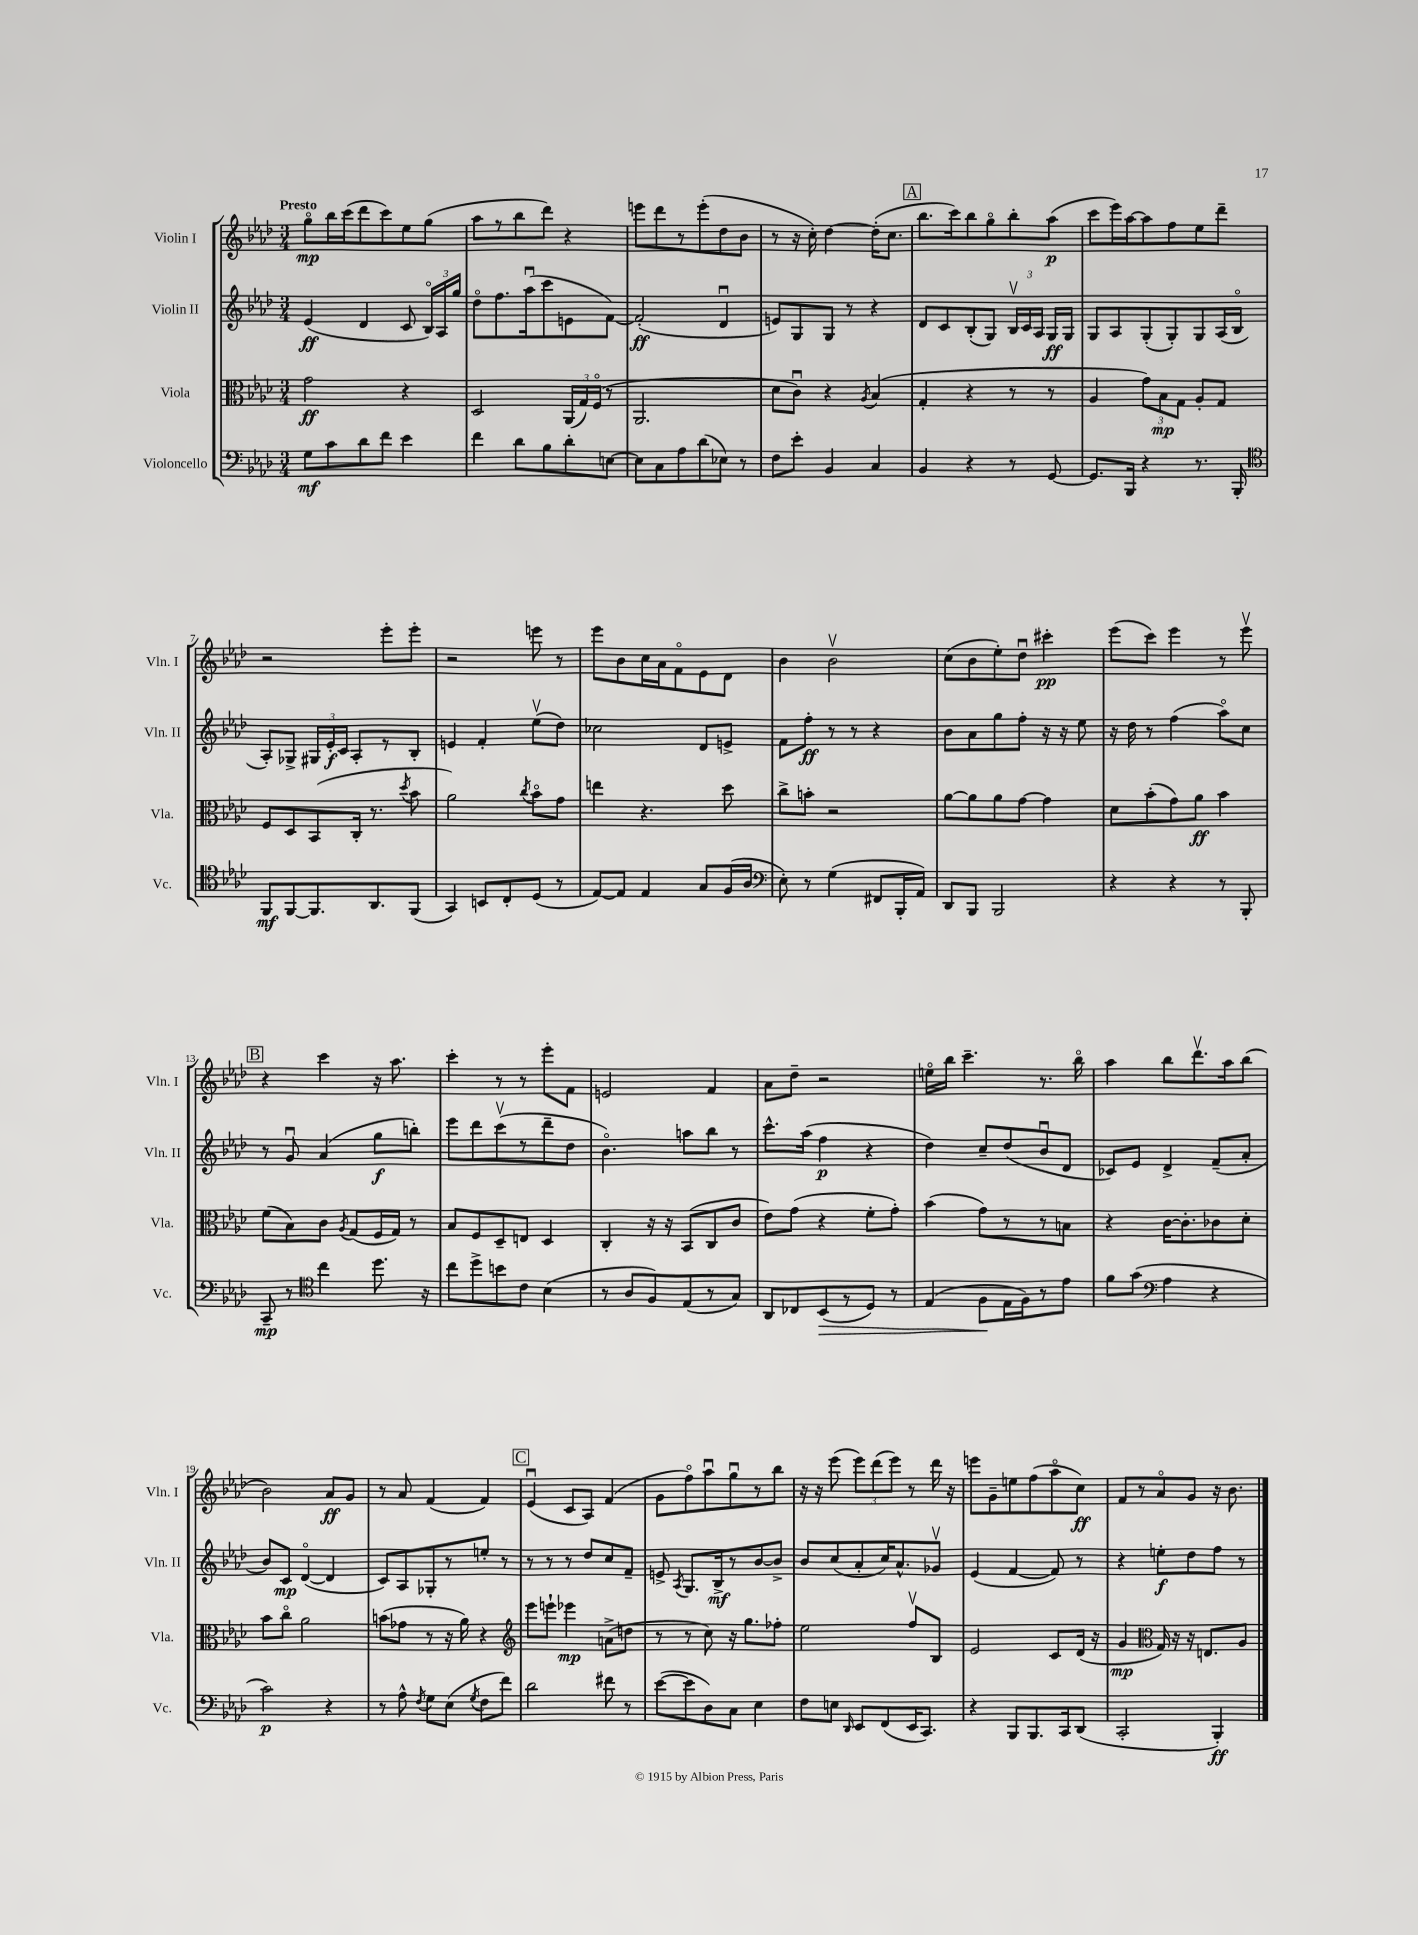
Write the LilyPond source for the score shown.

<<
\new StaffGroup <<
\new Staff = "s0" \with { instrumentName = "Violin I" shortInstrumentName = "Vln. I" } {
    \clef treble \key aes \major \numericTimeSignature \time 3/4 \tempo "Presto"
    \autoBeamOff g''8[\flageolet\mp bes''16 c'''16( des'''8 c'''8) ees''8 g''8]( |
    aes''8[ r8 bes''8 des'''8]) r4 |
    e'''8[ des'''8 r8 e'''8-.( des''8 bes'8] |
    r8 r16 c''16-.) des''4~ des''16[-.( c''8.] |
    \mark \markup { \box "A" } bes''8.[ c'''16) bes''8 g''8\flageolet bes''8-. aes''8]\p( |
    c'''8[ ees'''16) aes''16~ aes''8 f''8 ees''8 des'''8]-- |
    r2 ees'''8[-. ees'''8]-. |
    r2 e'''8 r8 |
    ees'''8[ bes'8 c''16 aes'16 f'8\flageolet ees'8 des'8] |
    bes'4 bes'2\upbow |
    c''8[( bes'8 ees''8-.) des''8]\downbow cis'''4-.\pp |
    ees'''8[( c'''8]) ees'''4 r8 ees'''8\upbow |
    \mark \markup { \box "B" } r4 c'''4 r16 aes''8. |
    c'''4-. r8 r8 ees'''8[-. f'8] |
    e'2 f'4 |
    aes'8[ des''8]-- r2 |
    e''16[\flageolet bes''16] c'''4.-- r8. bes''16\flageolet |
    aes''4 bes''8[ des'''8.\upbow aes''16 bes''8]( |
    bes'2) aes'8[\ff g'8] |
    r8 aes'8 f'4( f'4) |
    \mark \markup { \box "C" } ees'4\downbow( c'8[ aes8]) f'4( |
    g'8[ f''8\flageolet) aes''8\downbow g''8\downbow r8 bes''8] |
    r16 r16 ees'''8( \tuplet 3/2 { ees'''8[) des'''8( ees'''8]) } r8 des'''16 r16 |
    e'''8[ g'8-- e''8 f''8( aes''8\flageolet c''8]\ff) |
    f'8[ r8 aes'8\flageolet g'8] r16 bes'8. \bar "|." |
}
\new Staff = "s1" \with { instrumentName = "Violin II" shortInstrumentName = "Vln. II" } {
    \clef treble \key aes \major \numericTimeSignature \time 3/4
    \autoBeamOff ees'4\ff( des'4 c'8 \tuplet 3/2 { bes16[\flageolet) aes16 g''16] } |
    des''8[\flageolet f''8. aes''16\downbow( c'''8 e'8 f'8]~) |
    f'2-.\ff( des'4\downbow |
    e'8[) g8 g8] r8 r4 |
    \mark \markup { \box "A" } des'8[ c'8 bes8-.( g8]) \tuplet 3/2 { bes16[\upbow c'16 aes16] } g16[\ff g16] |
    g8[ aes8 g8-.( g8-.) g8 aes16( bes16]\flageolet |
    aes8[-.) ges8]-> \tuplet 3/2 { gis16[ ees'16-.\f c'16] } aes8[-. r8 bes8]-. |
    e'4 f'4-. ees''8[\upbow( des''8]) |
    ces''2 des'8[ e'8]-> |
    f'8[ f''8]-.\ff r8 r8 r4 |
    bes'8[ aes'8 g''8 f''8]-. r16 r16 ees''8 |
    r16 des''16 r8 f''4( aes''8[\flageolet) c''8] |
    \mark \markup { \box "B" } r8 g'8\downbow aes'4( g''8[\f b''8]-.) |
    ees'''8[ des'''8 c'''8\upbow( r8 des'''8-- des''8] |
    bes'4.\flageolet) a''8[ bes''8] r8 |
    c'''8.[-^ aes''16]( f''4\p r4 |
    des''4) c''8[-- des''8( bes'8\downbow des'8] |
    ces'8[) ees'8] des'4-> f'8[--( aes'8]-. |
    bes'8[) c'8]\mp des'4~\flageolet( des'4 |
    c'8[) aes8 ges8-. r8 e''8]-. r8 |
    \mark \markup { \box "C" } r8 r8 r8 des''8[ c''8 f'8]-- |
    e'8-> \acciaccatura { aes8 } g8.[ bes16->\mf r8 bes'8~ bes'8]-> |
    bes'8[ c''8( aes'8-. c''16) aes'8.-^ ges'8]\upbow |
    ees'4( f'4~ f'8) r8 |
    r4 e''8[-.\f des''8 f''8] r8 \bar "|." |
}
\new Staff = "s2" \with { instrumentName = "Viola" shortInstrumentName = "Vla." } {
    \clef alto \key aes \major \numericTimeSignature \time 3/4
    \autoBeamOff g'2\ff r4 |
    des2 \tuplet 3/2 { aes,16[( g16) f16]\flageolet( } r8 |
    aes,2. |
    des'8[ c'8]\downbow) r4 \acciaccatura { aes8 } bes4( |
    \mark \markup { \box "A" } g4-. r4 r8 r8 |
    aes4 \tuplet 3/2 { g'8[) bes8\mp g8] } aes8[-. g8] |
    f8[ des8 bes,8( c16]-. r8. \acciaccatura { des''8 } bes'8 |
    aes'2) \acciaccatura { c''8 } bes'8[\flageolet g'8] |
    e''4 r4. des''8 |
    c''8[-> b'8]-. r2 |
    aes'8[~ aes'8 aes'8 g'8]~ g'4 |
    des'8[ bes'8-.( g'8) aes'8]\ff bes'4 |
    \mark \markup { \box "B" } f'8[( bes8) c'8] \acciaccatura { aes8 } g8[( f16 g16]) r8 |
    bes8[ f8 des8-- e8] des4 |
    c4-. r16 r16 bes,8[( c8 c'8] |
    ees'8[) g'8]( r4 f'8[-. g'8]-.) |
    bes'4( g'8[) r8 r8 b8] |
    r4 c'16[~ c'8.-. ces'8 des'8]-. |
    bes'8[ c''8]\flageolet aes'2 |
    b'8[( ges'8] r8 r16 aes'16) r4 |
    \mark \markup { \box "C" } \clef treble ees'''8[ e'''8]-! ees'''4\mp a'8[->( d''8] |
    r8 r8 c''8) r16 g''8.[ fes''8]-. |
    ees''2 f''8[\upbow bes8] |
    ees'2 c'8[ des'16]( r16 |
    g'4\mp \clef alto g16) r16 r16 e8.[ aes8] \bar "|." |
}
\new Staff = "s3" \with { instrumentName = "Violoncello" shortInstrumentName = "Vc." } {
    \clef bass \key aes \major \numericTimeSignature \time 3/4
    \autoBeamOff g8[\mf c'8 des'8 f'8] ees'4 |
    f'4 des'8[ bes8 des'8-. e8]~ |
    e8[ c8 aes8 des'8( ees8]) r8 |
    f8[ ees'8]-. bes,4 c4 |
    \mark \markup { \box "A" } bes,4 r4 r8 g,8~ |
    g,8.[ bes,,16] r4 r8. bes,,16-. |
    \clef tenor f,8[\mf f,8~ f,8. aes,8. f,8]( |
    g,4) b,8[ c8-. des8]( r8 |
    ees8[~) ees8] ees4 g8[ f16( aes16] |
    \clef bass ees8-.) r8 g4( fis,8[ bes,,16-. aes,16]) |
    des,8[ bes,,8] bes,,2 |
    r4 r4 r8 bes,,8-. |
    \mark \markup { \box "B" } c,8--\mp r8 \clef tenor c''4 des''8. r16 |
    c''8[ des''8-> b'8 c'8] bes4( |
    r8 aes8[ f8) ees8( r8 g8]) |
    aes,8[ ces8 bes,8\>( r8 des8]) r8 |
    ees4( f8[\! ees16 f16) r8 ees'8] |
    f'8[ g'8]( \clef bass aes4 r4 |
    c'2\p) r4 |
    r8 aes8-^ \acciaccatura { f8 } g8[ ees8]( \acciaccatura { g8 } f8[ f'8]) |
    \mark \markup { \box "C" } des'2 fis'8 r8 |
    ees'8[~( ees'8 des8) c8] ees4 |
    f8[ e8] \grace { des,16 } ees,8[ f,8( ees,16 c,8.]) |
    r4 bes,,8[ bes,,8. c,16 des,8]( |
    c,2-. bes,,4-.\ff) \bar "|." |
}
>>
>>
